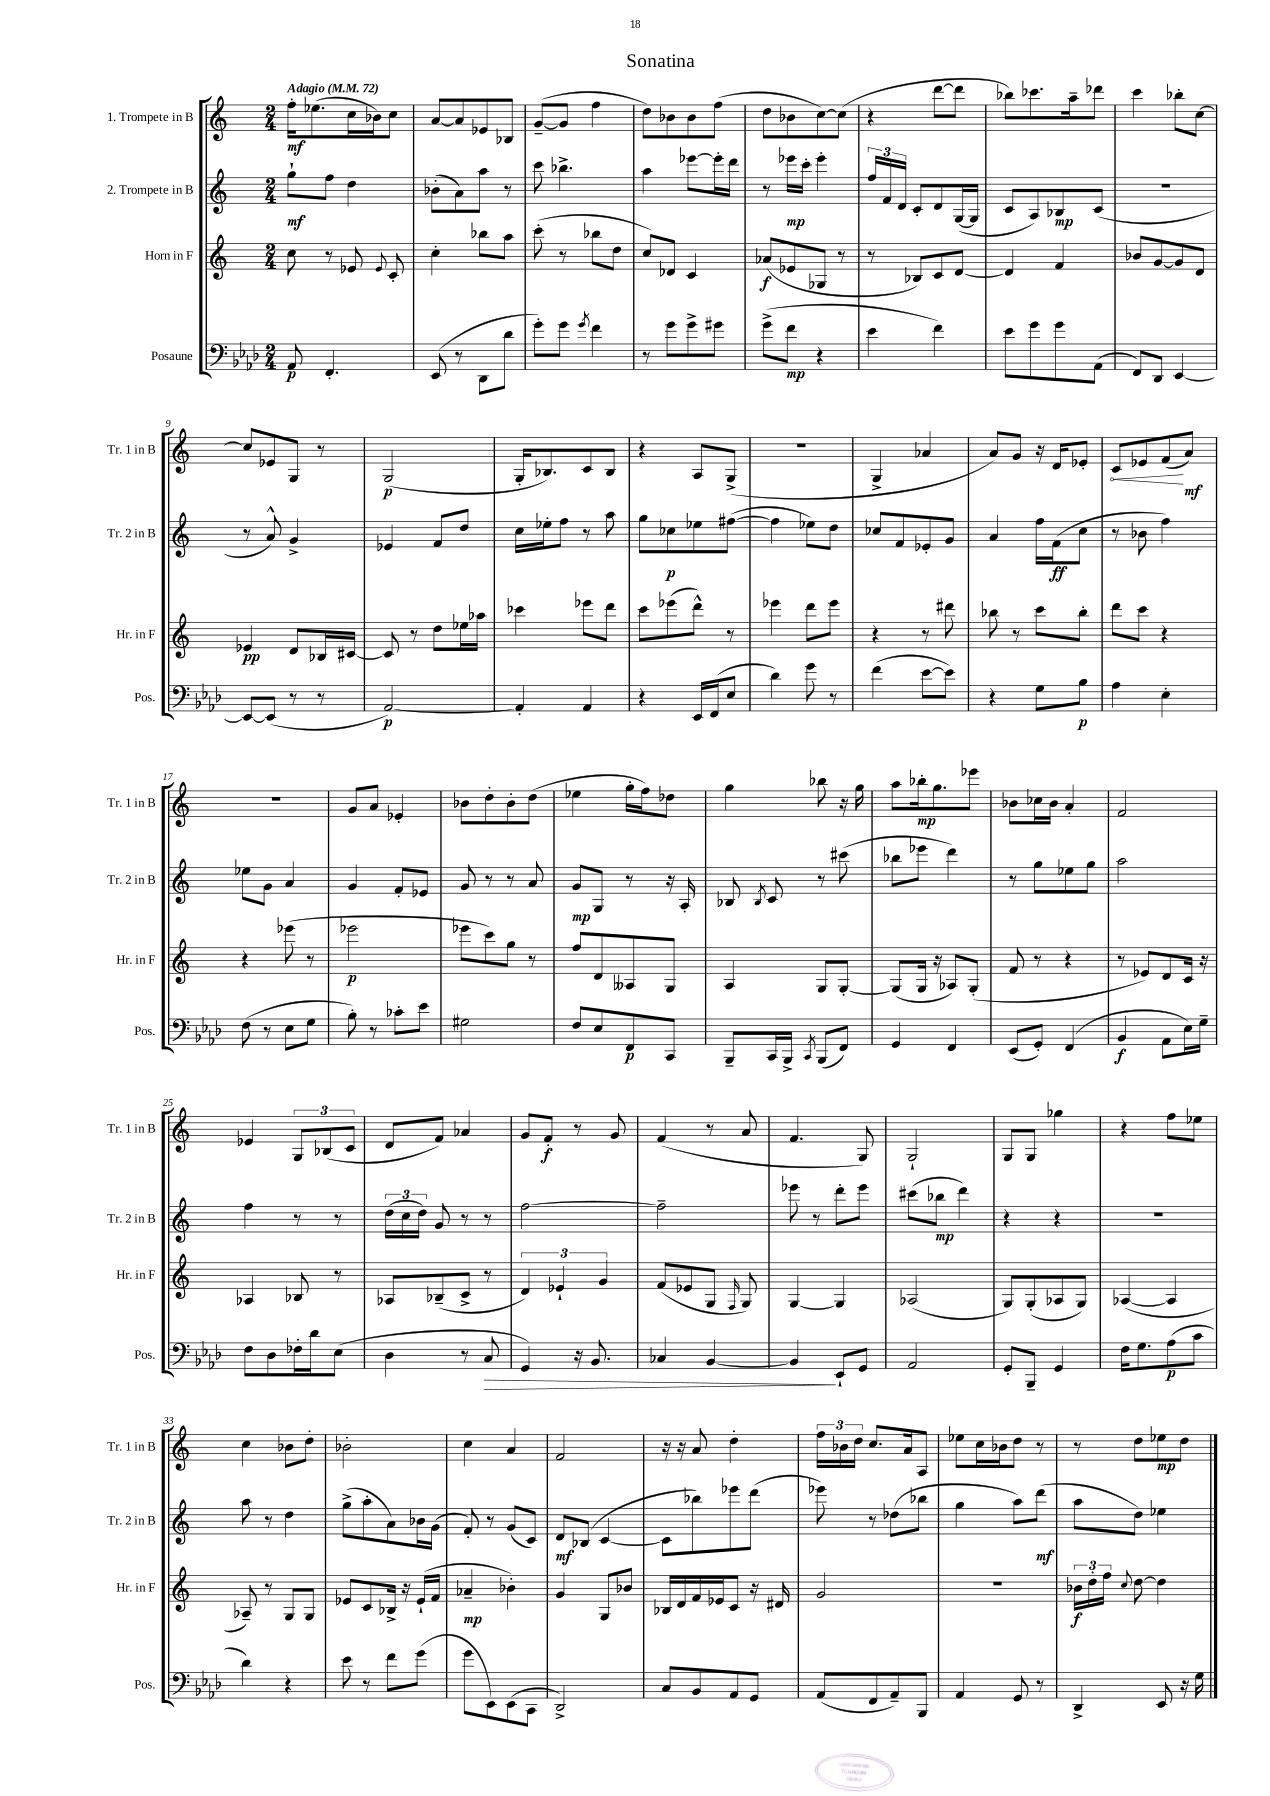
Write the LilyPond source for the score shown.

\header { title = "Sonatina" }
<<
\new StaffGroup <<
\new Staff = "s0" \with { instrumentName = "1. Trompete in B" shortInstrumentName = "Tr. 1 in B" } {
    \clef treble \key c \major \numericTimeSignature \time 2/4 \tempo "Adagio" 4 = 72
    \autoBeamOff f''16[-.\mf ees''8.( c''16 bes'16) c''8] |
    a'8[~ a'8 ees'8 bes8] |
    g'8[~--( g'8] f''4 |
    d''8[) bes'8 bes'8 f''8]( |
    d''8[ bes'8 c''8~) c''8]( |
    r4 d'''8[~ d'''8] |
    bes''8[) ces'''8. a''16-- des'''8] |
    c'''4 bes''8[-. c''8]~ |
    c''8[ ees'8 g8] r8 |
    g2\p( |
    g16[-. bes8.) c'8 bes8] |
    r4 a8[ g8]->( |
    R2 |
    g4-> aes'4 |
    a'8[) g'8] r16 d'16[ ees'8]-. |
    \once \override Hairpin.circled-tip = ##t c'8[\< ees'8 f'8\!( a'8]\mf) |
    r2 |
    g'8[ a'8] ees'4-. |
    bes'8[ d''8-. bes'8-. d''8]( |
    ees''4 g''16[-. f''16) des''8] |
    g''4 bes''8 r16 g''16 |
    a''8[ bes''16-.\mp g''8. ees'''8] |
    bes'8[ ces''16 bes'16] a'4-. |
    f'2 |
    ees'4 \tuplet 3/2 { g8[ bes8( c'8] } |
    d'8[ f'8]) aes'4 |
    g'8[ f'8]-.\f r8 g'8 |
    f'4( r8 a'8 |
    f'4. g8) |
    g2-! |
    g8[ g8] ges''4 |
    r4 f''8[ ees''8] |
    c''4 bes'8[ d''8]-. |
    bes'2-. |
    c''4 a'4 |
    f'2 |
    r16 r16 a'8 d''4-. |
    \tuplet 3/2 { f''16[ bes'16 d''16] } c''8.[ a'16 a8] |
    ees''8[ c''16 bes'16 d''8] r8 |
    r8 d''8[ ees''8\mp d''8] \bar "|." |
}
\new Staff = "s1" \with { instrumentName = "2. Trompete in B" shortInstrumentName = "Tr. 2 in B" } {
    \clef treble \key c \major \numericTimeSignature \time 2/4
    \autoBeamOff g''8[-!\mf f''8] d''4 |
    bes'8[-.( a'8) a''8] r8 |
    c'''8 bes''4.-> |
    a''4 ees'''8[~ ees'''16-. d'''16] |
    r8 ees'''16[\mp c'''16]-. ees'''4-. |
    \tuplet 3/2 { f''16[ f'16 d'16] } c'8[-. d'8 g16~( g16] |
    c'8[ a8) bes8\mp c'8]( |
    R2 |
    r8 a'8-^) g'4-> |
    ees'4 f'8[ d''8] |
    c''16[ ees''16-. f''8] r8 a''8 |
    g''8[ ces''8\p ees''8 fis''8]~( |
    fis''4 ees''8[) d''8] |
    ces''8[ f'8 ees'8-. g'8] |
    a'4 f''16[ f'16\ff( c''8] |
    r8 bes'8 f''4) |
    ees''8[ g'8] a'4 |
    g'4 f'8[-. ees'8] |
    g'8 r8 r8 a'8 |
    g'8[\mp g8] r8 r16 a16-. |
    bes8 \acciaccatura { bes8 } c'8 r8 cis'''8( |
    bes''8[ ees'''8] d'''4) |
    r8 g''8[ ees''8 g''8] |
    a''2 |
    f''4 r8 r8 |
    \tuplet 3/2 { d''16[( c''16 d''16]) } g'8 r8 r8 |
    f''2~ |
    f''2-- |
    ees'''8 r8 d'''8[-. ees'''8] |
    cis'''8[( bes''8]\mp d'''4) |
    r4 r4 |
    r2 |
    a''8 r8 d''4 |
    g''8[->( a''8-. a'8) bes'16 g'16]( |
    f'8-.) r8 g'8[( c'8]) |
    d'8[\mf bes8]( c'4~ |
    c'8[ bes''8) ees'''8 d'''8]( |
    ees'''8) r8 des''8[( bes''8] |
    g''4 a''8[) d'''8]\mf( |
    a''8[ d''8]) ees''4 \bar "|." |
}
\new Staff = "s2" \with { instrumentName = "Horn in F" shortInstrumentName = "Hr. in F" } {
    \clef treble \key c \major \numericTimeSignature \time 2/4
    \autoBeamOff c''8 r8 ees'8 \appoggiatura { ees'8 } c'8-. |
    c''4-. bes''8[ a''8] |
    c'''8-.( r8 bes''8[ d''8] |
    c''8[) des'8] c'4 |
    aes'8[\f( ees'8 ges8] r8 |
    r8 bes8[) c'8 d'8]~ |
    d'4 f'4 |
    bes'8[ g'8~ g'8 d'8] |
    ees'4\pp d'8[ bes16 cis'16]~ |
    cis'8 r8 d''8[ ees''16 aes''16] |
    ces'''4 ees'''8[ d'''8] |
    c'''8[ ees'''8( d'''8]-^) r8 |
    ees'''4 d'''8[ ees'''8] |
    r4 r8 dis'''8 |
    bes''8 r8 c'''8[ bes''8]-. |
    d'''8[ c'''8] r4 |
    r4 ees'''8( r8 |
    ees'''2\p |
    ees'''8[ c'''8) g''8] r8 |
    f''8[ d'8 aeses8 g8] |
    a4 g8[ g8]~-. |
    g8[( g16] r16 aes8[) g8]-.( |
    f'8 r8 r4 |
    r8 ees'8[) d'8 c'16] r16 |
    aes4 bes8 r8 |
    aes8[ bes8--( c'8]-> r8 |
    \tuplet 3/2 { d'4) ees'4-! g'4 } |
    f'8[( ees'8 g8] \grace { f16 } g8) |
    g4~ g4 |
    aes2( |
    g8[) g8-.( aes8 g8]) |
    aes4~( aes4 |
    aes8--) r8 g8[ g8] |
    ees'8[ c'8 bes16]-> r16 ees'16[-!( f'16] |
    aes'4--\mp bes'4-.) |
    g'4 g8[ bes'8] |
    bes16[ d'16 f'16 ees'16 c'8] r16 dis'16 |
    g'2 |
    R2 |
    \tuplet 3/2 { bes'16[\f d''16-. f''16] } \appoggiatura { c''8 } d''8~ d''4 \bar "|." |
}
\new Staff = "s3" \with { instrumentName = "Posaune" shortInstrumentName = "Pos." } {
    \clef bass \key aes \major \numericTimeSignature \time 2/4
    \autoBeamOff aes,8\p f,4.-. |
    ees,8( r8 des,8[ des'8] |
    g'8[-.) g'8] \acciaccatura { g'8 } f'4 |
    r8 g'8[ g'8-> gis'8] |
    g'8[->( f'8]\mp r4 |
    ees'4 f'4) |
    ees'8[ g'8 g'8 aes,8]( |
    f,8[) des,8] ees,4~ |
    ees,8[~ ees,8]( r8 r8 |
    aes,2~\p) |
    aes,4-. aes,4 |
    r4 ees,16[ f,16( ees8] |
    des'4) g'8 r8 |
    f'4( ees'8[~ ees'8]) |
    r4 g8[ bes8]\p |
    aes4 ees4-. |
    f8( r8 ees8[ g8] |
    bes8-.) r8 ces'8[-. ees'8] |
    gis2 |
    f8[ ees8 f,8\p c,8] |
    bes,,8[-- c,16 bes,,16]-> \acciaccatura { c,8 } bes,,8[( f,8]) |
    g,4 f,4 |
    ees,8[( g,8]-.) f,4( |
    bes,4\f aes,8[ ees16) g16]-- |
    f8[ des8 fes16-. des'16 ees8]( |
    des4 r8 c8\> |
    g,4) r16 bes,8. |
    ces4 bes,4~ |
    bes,4\! ees,8[-! g,8] |
    aes,2 |
    g,8[-. bes,,8]-- g,4 |
    f16[ g8. aes8\p( c'8] |
    des'4) r4 |
    ees'8 r8 f'8[ g'8]( |
    g'8[ ees,8) ees,8( c,8] |
    des,2->) |
    c8[ bes,8 aes,8 g,8] |
    aes,8[( f,8 aes,8--) bes,,8] |
    aes,4 g,8 r8 |
    des,4-> ees,8 r16 g16 \bar "|." |
}
>>
>>
